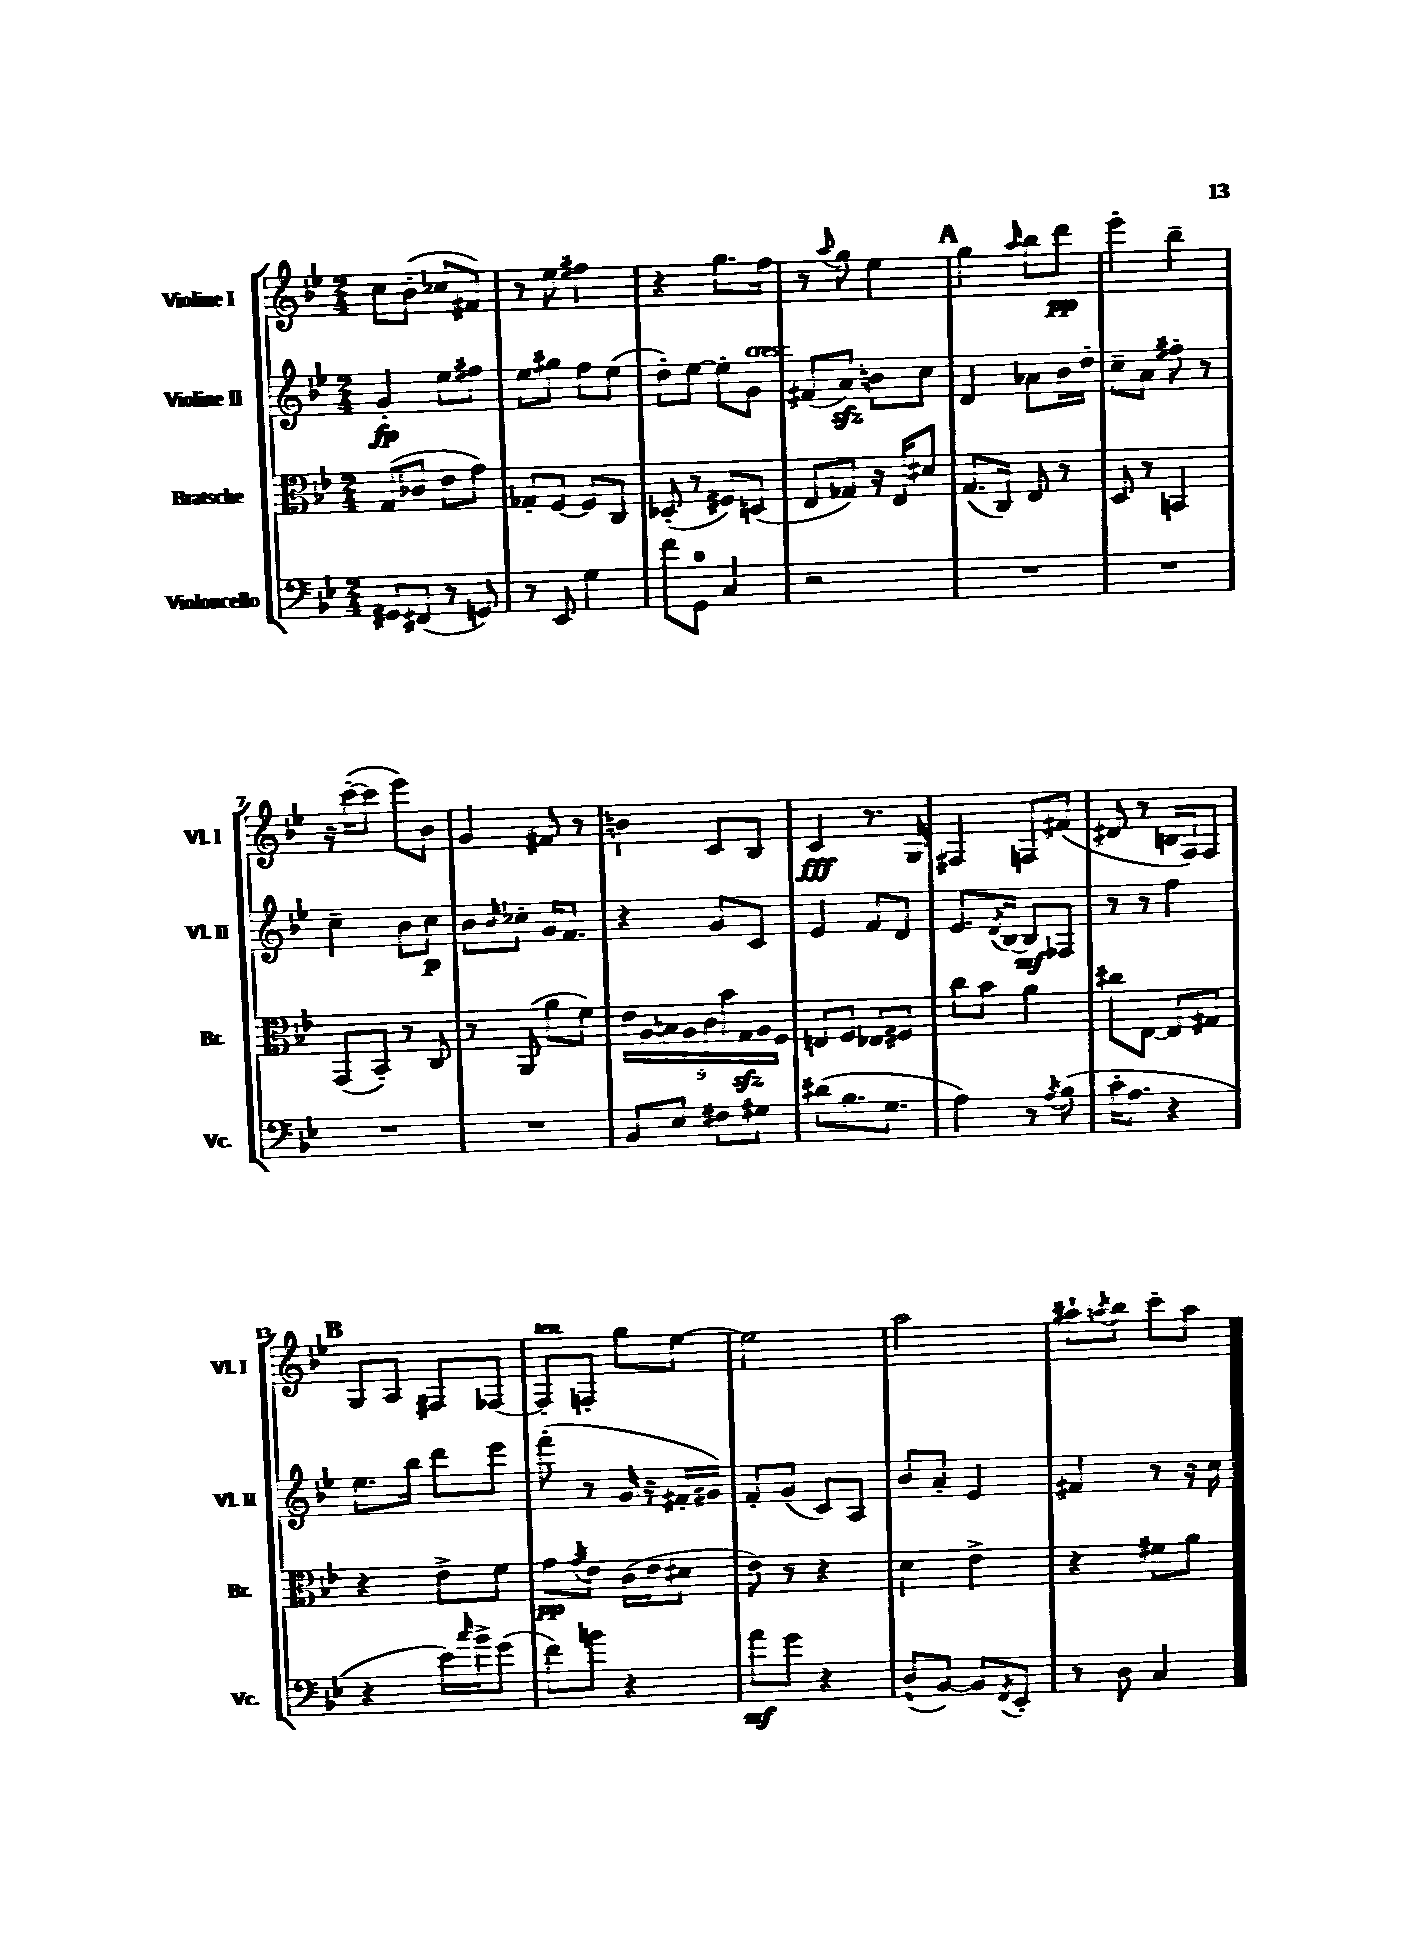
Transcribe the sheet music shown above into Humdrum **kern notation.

**kern	**kern	**kern	**kern
*staff4	*staff3	*staff2	*staff1
*clefF4	*clefC3	*clefG2	*clefG2
*k[b-e-]	*k[b-e-]	*k[b-e-]	*k[b-e-]
*M2/4	*M2/4	*M2/4	*M2/4
8GG#	(8G	4g'	8cc
(8FF#	8c-	.	(8b-'
8r	8e-	8ee-	8cc-
8GG)	8g)	8ff#	8f#)
=	=	=	=
8r	8G-'	8ee-	8r
8EE-	[8F	8gg#	8ee-
4G	8F]	8ff	4ff#
.	8C	(8ee-	.
=	=	=	=
8f	(8D-'	8dd')	4r
8GG	8r	[8ee-	.
4C	8F#)	8ee-']	8.gg
.	(8D	8g	.
.	.	.	16ff
=	=	=	=
2r	8E-	(8f#	8r
.	.	.	8qqaa
.	8G-)	8a)	8gg
.	16r	8b	4ee-
.	16E-	.	.
.	8d#	8cc	.
=	=	=	=
2r	(8.G	4d	4gg
.	16C)	.	.
.	.	.	16qqaa
.	8E-	8a-	8bb-
.	8r	16b-	8ddd
.	.	16dd'	.
=	=	=	=
2r	8D	8cc~	4eee-'
.	8r	8a	.
.	4BB	8ff#'	4bb-~
.	.	8r	.
=	=	=	=
2r	(8GG	4cc~	16r
.	.	.	([16ccc'
.	8BB-')	.	8ccc]
.	8r	8b-	8eee-)
.	8C	8cc	8b-
=	=	=	=
2r	8r	8b-	4g
.	.	16qqb-	.
.	(8AA	8cc-'	.
.	8a	16g	8f#
.	.	8.f	.
.	8f)	.	8r
=	=	=	=
8BB-	18e-	4r	4b
.	18A	.	.
.	18B	.	.
8E-	.	.	.
.	18A	.	.
.	18c	.	.
8F#	.	8g	8c
.	18b-	.	.
.	18G	.	.
8G#	.	8c	8B-
.	18A	.	.
.	18F	.	.
=	=	=	=
(8d#	8E	4e-	4c
8.B-	8F	.	.
.	8E-	8f	8.r
8.G	.	.	.
.	8F#	8d	.
.	.	.	16G
=	=	=	=
4A)	8cc	8.e-	4F#
.	8b-	.	.
.	.	8qd	.
.	.	[16B-	.
8r	4a	8B-]	8F
8qA	.	.	.
(8B-	.	8F-	(8f#
=	=	=	=
16c'	8cc#	8r	8d#
8.A	.	.	.
.	[8E-	8r	8r
4r	8E-]	4ff	16B
.	.	.	16F)
.	8G#	.	8F
=	=	=	=
4r	4r	8.ee-	8G
.	.	.	8A
.	.	16bb-	.
16e-)	8e-^	8ddd	8F#
16qqcc	.	.	.
16b-^	.	.	.
(8g	8f	8eee-	[8F-
=	=	=	=
8f)	8g	(8fff'	8F-']
.	8qg	.	.
8b	8e-	8r	8F'
4r	(16c	16g	8gg
.	16e-	16r	.
.	8d#	16f#'	[8ee-
.	.	16g#)	.
=	=	=	=
8a	8e-)	8f'	2ee-]
8g	8r	(8g	.
4r	4r	8c)	.
.	.	8A	.
=	=	=	=
(8D^^	4d	8b-	2aa
[8BB-)	.	8a'	.
8BB-]	4e-^	4e-	.
8qFF	.	.	.
8EE-'	.	.	.
=	=	=	=
8r	4r	4f#	8aa#`
.	.	.	8qaa
8D	.	.	8bb-
4C	8f#	8r	8ccc'
.	8a	16r	8aa
.	.	16cc	.
==	==	==	==
*-	*-	*-	*-
